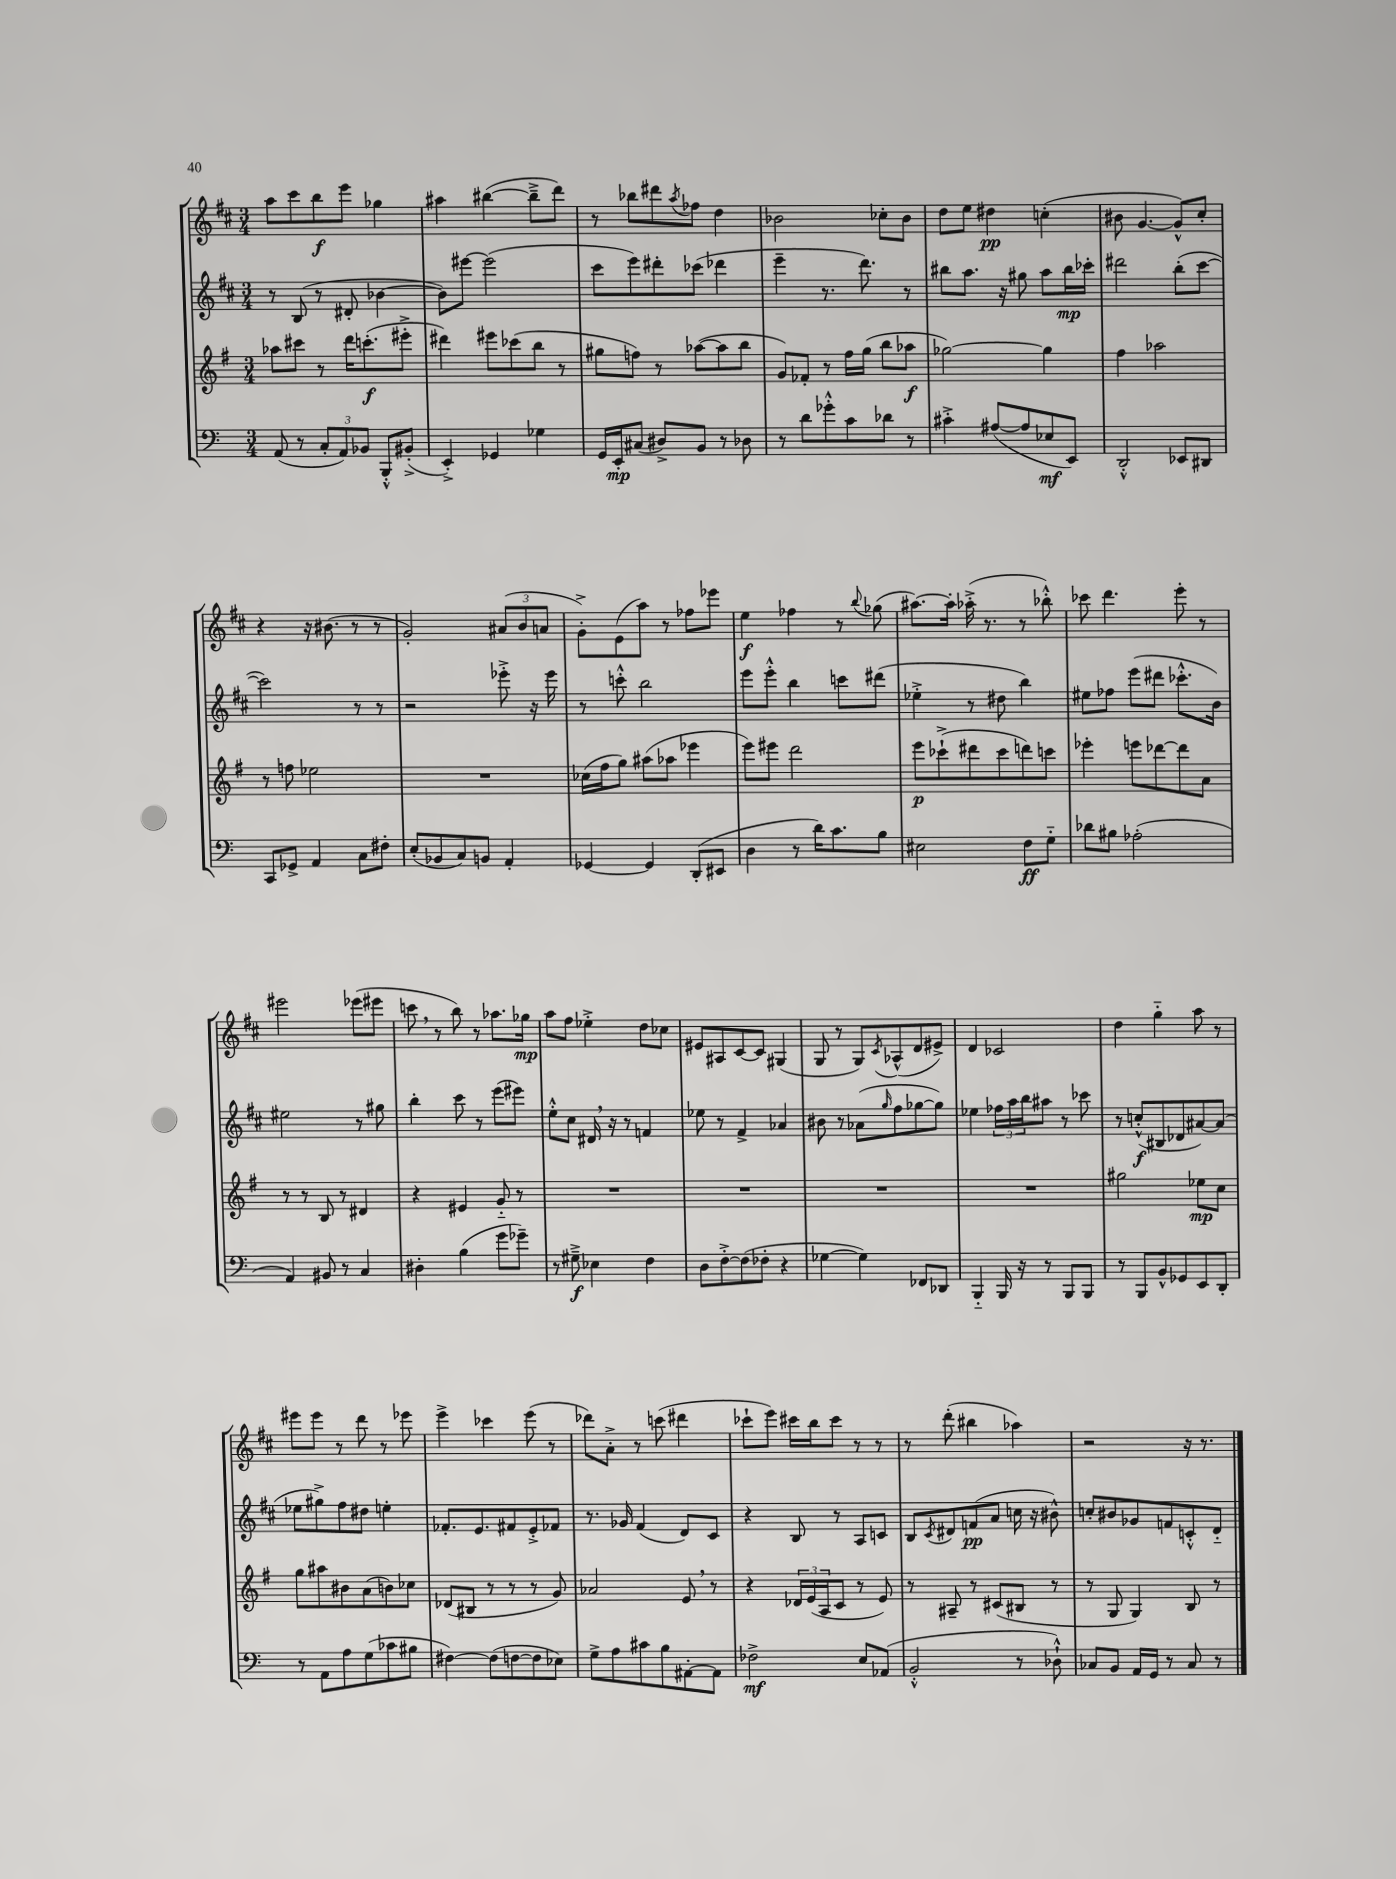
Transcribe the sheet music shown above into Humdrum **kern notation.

**kern	**dynam	**kern	**dynam	**kern	**dynam	**kern	**dynam
*part4	*part4	*part3	*part3	*part2	*part2	*part1	*part1
*staff4	*staff4	*staff3	*staff3	*staff2	*staff2	*staff1	*staff1
*clefF4	*	*clefG2	*	*clefG2	*	*clefG2	*
*k[]	*	*k[f#]	*	*k[f#c#]	*	*k[f#c#]	*
*M3/4	*	*M3/4	*	*M3/4	*	*M3/4	*
=13	=13	=13	=13	=13	=13	=13	=13
(8AA/	.	8aa-X\L	.	8r	.	8aa\L	.
8r	.	8ccc#X\J	.	(8B/	.	8ccc#\	.
12C'/L	.	8r	.	8r	.	8bb\	f
12AA/)	.	.	.	.	.	.	.
.	.	16ddd\KL	.	8d#X'/	.	8eee\J	.
12BB-X/J	.	.	.	.	.	.	.
.	.	(8.cccn'\	f	.	.	.	.
8BBB'^^/L	.	.	.	[4b-X\	.	4gg-X\	.
(8BB#X'^/J	.	8eee#X'^\J	.	.	.	.	.
=14	=14	=14	=14	=14	=14	=14	=14
4EE'^/)	.	4ddd#X\)	.	8b-\L])	.	4aa#X\	.
.	.	.	.	[8eee#X\J	.	.	.
4GG-X/	.	8eee#X\L	.	(2eee#\]	.	([4bb#X\	.
.	.	(8ccc-X\	.	.	.	.	.
4G-X\	.	8bb\J	.	.	.	8bb#~^\L]	.
.	.	8r	.	.	.	8ddd\J)	.
=15	=15	=15	=15	=15	=15	=15	=15
16GG/LL	.	8gg#X\L	.	8ccc#\L	.	8r	.
16EE'/J	mp	.	.	.	.	.	.
(8C#X/J	.	8ffn\J)	.	8eee\)	.	8bb-X\L	.
8D#X^/L)	.	8r	.	8ddd#X'\	.	8ddd#X\	.
.	.	.	.	.	.	8qaa/	.
8BB/J	.	([8aa-X\L	.	(8ccc-X\J	.	8ff-X\J	.
8r	.	8aa-\]	.	4ddd-X\	.	4dd\	.
8D-X\	.	8bb\J	.	.	.	.	.
=16	=16	=16	=16	=16	=16	=16	=16
8r	.	8g/L)	.	4eee~\	.	2b-X\	.
8d\L	.	8f-X'/J	.	.	.	.	.
8g-X'^^\	.	8r	.	8.r	.	.	.
8c\	.	16ff#\LL	.	.	.	.	.
.	.	(16gg\JJ	.	8.ddd\)	.	.	.
8d-X\J	.	8bb\L	.	.	.	8cc-X'\L	.
8r	.	8aa-X\J	f	8r	.	8b-\J	.
=17	=17	=17	=17	=17	=17	=17	=17
4c#X'^\	.	[2gg-X\)	.	8bb#X\L	.	8dd\L	.
.	.	.	.	8.aa\J	.	8ee\J	.
([8A#X/L	.	.	.	.	.	4dd#X\	pp
.	.	.	.	16r	.	.	.
8A#/]	.	.	.	8gg#X\	.	.	.
8E-X/	mf	4gg-\]	.	8aa\L	.	(4ccn'\	.
8EE/J)	.	.	.	16bb#\L	mp	.	.
.	.	.	.	16ccc-X'\JJ	.	.	.
=18	=18	=18	=18	=18	=18	=18	=18
2DD'^^/	.	4ff#\	.	2ddd#X\	.	8b#X\	.
.	.	.	.	.	.	[4.g/	.
.	.	2aa-X\	.	.	.	.	.
8EE-X/L	.	.	.	(8bb'\L	.	8g^^/L])	.
8DD#X/J	.	.	.	[8ccc#\J	.	8cc#'/J	.
!!LO:LB:g=z
=19	=19	=19	=19	=19	=19	=19	=19
8CC/L	.	8r	.	2ccc#\])	.	4r	.
8GG-X^/J	.	8ffn\	.	.	.	.	.
4AA/	.	2ee-X\	.	.	.	16r	.
.	.	.	.	.	.	(8.b#X\	.
8C\L	.	.	.	8r	.	8r	.
8F#X'\J	.	.	.	8r	.	8r	.
=20	=20	=20	=20	=20	=20	=20	=20
(8E'/L	.	2.r	.	2r	.	2g'/)	.
8BB-X/	.	.	.	.	.	.	.
8C/)	.	.	.	.	.	.	.
8BBn/J	.	.	.	.	.	.	.
4AA'/	.	.	.	8eee-X'^\	.	(12a#X/L	.
.	.	.	.	.	.	12b/	.
.	.	.	.	16r	.	.	.
.	.	.	.	.	.	12an/J	.
.	.	.	.	16eee-\	.	.	.
=21	=21	=21	=21	=21	=21	=21	=21
[4GG-X/	.	(16cc-X\LL	.	8r	.	8g'^\L)	.
.	.	16ff#\J	.	.	.	.	.
.	.	8gg\J)	.	8cccn'^^\	.	(8e\	.
4GG-/]	.	(8aa#X\L	.	2bb\	.	8aa\J)	.
.	.	8aa-X\J	.	.	.	8r	.
(8DD'/L	.	4eee-X\	.	.	.	8ff-X\L	.
8EE#X/J	.	.	.	.	.	8eee-X\J	.
=22	=22	=22	=22	=22	=22	=22	=22
4D\	.	8eee\L)	.	8eee\L	.	4ee\	f
.	.	8eee#X\J	.	8eee'^^\J	.	.	.
8r	.	2ddd\	.	4bb\	.	4ff-X\	.
16d\KL)	.	.	.	.	.	.	.
8.c\	.	.	.	.	.	.	.
.	.	.	.	8cccn\L	.	8r	.
.	.	.	.	.	.	8qqbb/	.
8B\J	.	.	.	(8ddd#X\J	.	(8gg-X\	.
=23	=23	=23	=23	=23	=23	=23	=23
2E#X\	.	8eee\L	p	4ee-X'^\	.	[8.aa#X\L)	.
.	.	(8ccc-X`^\	.	.	.	.	.
.	.	.	.	.	.	16aa#'\Jk]	.
.	.	8ddd#X\	.	8r	.	(16aa-X'^\	.
.	.	.	.	.	.	8.r	.
.	.	8ccc-\	.	8dd#X\	.	.	.
8F\L	ff	8dddn\)	.	4bb\)	.	8r	.
8G\J	.	8cccn\J	.	.	.	8bb-X'^^\)	.
=24	=24	=24	=24	=24	=24	=24	=24
8d-X\L	.	4eee-X'\	.	8ee#X\L	.	8ccc-X\	.
8B#X\J	.	.	.	8ff-X\J	.	4.ddd\	.
(2A-X'\	.	8eeen\L	.	(8eee\L	.	.	.
.	.	[8ddd-X\	.	8ddd#X\J	.	.	.
.	.	8ddd-\]	.	8.ccc-X'^^\L	.	8eee'\	.
.	.	8a\J	.	.	.	8r	.
.	.	.	.	16b\Jk)	.	.	.
!!LO:LB:g=z
=25	=25	=25	=25	=25	=25	=25	=25
4AA/)	.	8r	.	2ee#X\	.	2eee#X\	.
.	.	8r	.	.	.	.	.
8BB#X/	.	8B/	.	.	.	.	.
8r	.	8r	.	.	.	.	.
4C/	.	4d#X/	.	8r	.	(8eee-X\L	.
.	.	.	.	8gg#X\	.	8eee#X\J	.
=26	=26	=26	=26	=26	=26	=26	=26
4D#X'\	.	4r	.	4bb'\	.	8cccn,\	.
.	.	.	.	.	.	8r	.
(4B\	.	4e#X/	.	8ccc#\	.	8bb\)	.
.	.	.	.	8r	.	8r	.
8g\L	.	8g/	.	(8eee\L	.	8.aa-X\L	.
8g-X~\J)	.	8r	.	8eee#X\J)	.	.	.
.	.	.	.	.	.	16gg-X\Jk	mp
=27	=27	=27	=27	=27	=27	=27	=27
8r	.	2.r	.	8ee'^^\L	.	8aa\L	.
8G#X~^\	f	.	.	8cc#\J	.	8ff#\J	.
4E-X\	.	.	.	16d#X,/	.	4ee-X'^\	.
.	.	.	.	16r	.	.	.
.	.	.	.	8r	.	.	.
4F\	.	.	.	4fn/	.	8dd\L	.
.	.	.	.	.	.	8cc-X\J	.
=28	=28	=28	=28	=28	=28	=28	=28
8D\L	.	2.r	.	8ee-X\	.	8e#X/L	.
[8F'^\	.	.	.	8r	.	8A#X/	.
(8F\]	.	.	.	4f#^/	.	[8c#/	.
8F-X'\J	.	.	.	.	.	8c#/J]	.
4r	.	.	.	4a-X/	.	(4G#X/	.
=29	=29	=29	=29	=29	=29	=29	=29
[4G-X\	.	2.r	.	8b#X\	.	8G/	.
.	.	.	.	8r	.	8r	.
4G-\])	.	.	.	(8a-X\L	.	8G/L)	.
.	.	.	.	16qqgg/	.	8qc#/	.
.	.	.	.	8ff#\	.	(8A-X^^/	.
8FF-X/L	.	.	.	[8gg-X\	.	8d/	.
8DD-X/J	.	.	.	8gg-\J])	.	8e#X^/J)	.
=30	=30	=30	=30	=30	=30	=30	=30
4BBB/	.	2.r	.	4ee-X\	.	4d/	.
16BBB/	.	.	.	24ff-X\LL	.	2c-X/	.
.	.	.	.	24aa\	.	.	.
16r	.	.	.	.	.	.	.
.	.	.	.	24bb\J	.	.	.
8r	.	.	.	8aa#X\J	.	.	.
8BBB/L	.	.	.	8r	.	.	.
8BBB/J	.	.	.	8ccc-X\	.	.	.
=31	=31	=31	=31	=31	=31	=31	=31
8r	.	2gg#X\	.	8r	.	4dd\	.
8BBB/L	.	.	.	(8ccn'^^/L	f	.	.
8BB^^/	.	.	.	8B#X/	.	4gg\	.
8GG-X/	.	.	.	8d-X/	.	.	.
8EE/	.	8ee-X\L	mp	[8a#X/)	.	8aa\	.
8DD'/J	.	8cc\J	.	(8a#/J]	.	8r	.
!!LO:LB:g=z
=32	=32	=32	=32	=32	=32	=32	=32
8r	.	8gg\L	.	8ee-X\L	.	8eee#X\L	.
8AA\L	.	8aa#X\	.	8gg#X^\)	.	8eee#\J	.
8A\	.	8b#X\	.	8ff#\	.	8r	.
(8G\	.	(8a\	.	8dd#X\J	.	8ddd\	.
8c-X\	.	8bn\)	.	4een'\	.	8r	.
8B#X\J	.	8cc-X\J	.	.	.	8eee-X\	.
=33	=33	=33	=33	=33	=33	=33	=33
[4F#X\)	.	(8d-X/L	.	8.f-X'/L	.	4eee^\	.
.	.	8B#X/J	.	.	.	.	.
.	.	.	.	8.e/	.	.	.
(8F#\L]	.	8r	.	.	.	4ccc-X\	.
[8Fn\	.	8r	.	8f#X/	.	.	.
8F\]	.	8r	.	8e'^/	.	(8eee\	.
8E-X\J)	.	8g/)	.	8f-X/J	.	8r	.
=34	=34	=34	=34	=34	=34	=34	=34
8G^\L	.	2a-X/	.	8.r	.	8ddd-X\L)	.
8A\	.	.	.	.	.	8a'^\J	.
.	.	.	.	16g-X/	.	.	.
8c#X\	.	.	.	(4f#/	.	8r	.
8B\	.	.	.	.	.	(8cccn\	.
[8AA#X'\	.	8e,/	.	8d/L)	.	4ddd#X\	.
8AA#\J]	.	8r	.	8c#/J	.	.	.
=35	=35	=35	=35	=35	=35	=35	=35
2F-X^\	mf	4r	.	4r	.	8ccc-X`\L	.
.	.	.	.	.	.	8eee\J)	.
.	.	24d-X/LL	.	8B/	.	16ccc#X\LL	.
.	.	(24e/	.	.	.	.	.
.	.	.	.	.	.	16bb\J	.
.	.	24A/J	.	.	.	.	.
.	.	8c/J	.	8r	.	8ccc#\J	.
8E/L	.	8r	.	8A/L	.	8r	.
(8AA-X/J	.	8e/)	.	8cn/J	.	8r	.
=36	=36	=36	=36	=36	=36	=36	=36
2BB'^^/	.	8r	.	8B/L	.	8r	.
.	.	.	.	8qc#/	.	.	.
.	.	8A#X~/	.	8d#X/	.	(8ddd'\	.
.	.	8r	.	(8fn/	pp	4bb#X\	.
.	.	(8c#X/L	.	8a/J	.	.	.
8r	.	8B#X/J	.	16ccn\	.	4aa-X\)	.
.	.	.	.	16r	.	.	.
8D-X`^^\)	.	8r	.	8b#X^^\)	.	.	.
=37	=37	=37	=37	=37	=37	=37	=37
8C-X/L	.	8r	.	8ccn'/L	.	2r	.
8BB/J	.	8G/	.	8b#X/	.	.	.
16AA/LL	.	4G/)	.	8g-X/	.	.	.
16GG/JJ	.	.	.	.	.	.	.
8r	.	.	.	8fn/	.	.	.
8C-/	.	8B/	.	8cn'^^/	.	16r	.
.	.	.	.	.	.	8.r	.
8r	.	8r	.	8d/J	.	.	.
==	==	==	==	==	==	==	==
*-	*-	*-	*-	*-	*-	*-	*-
